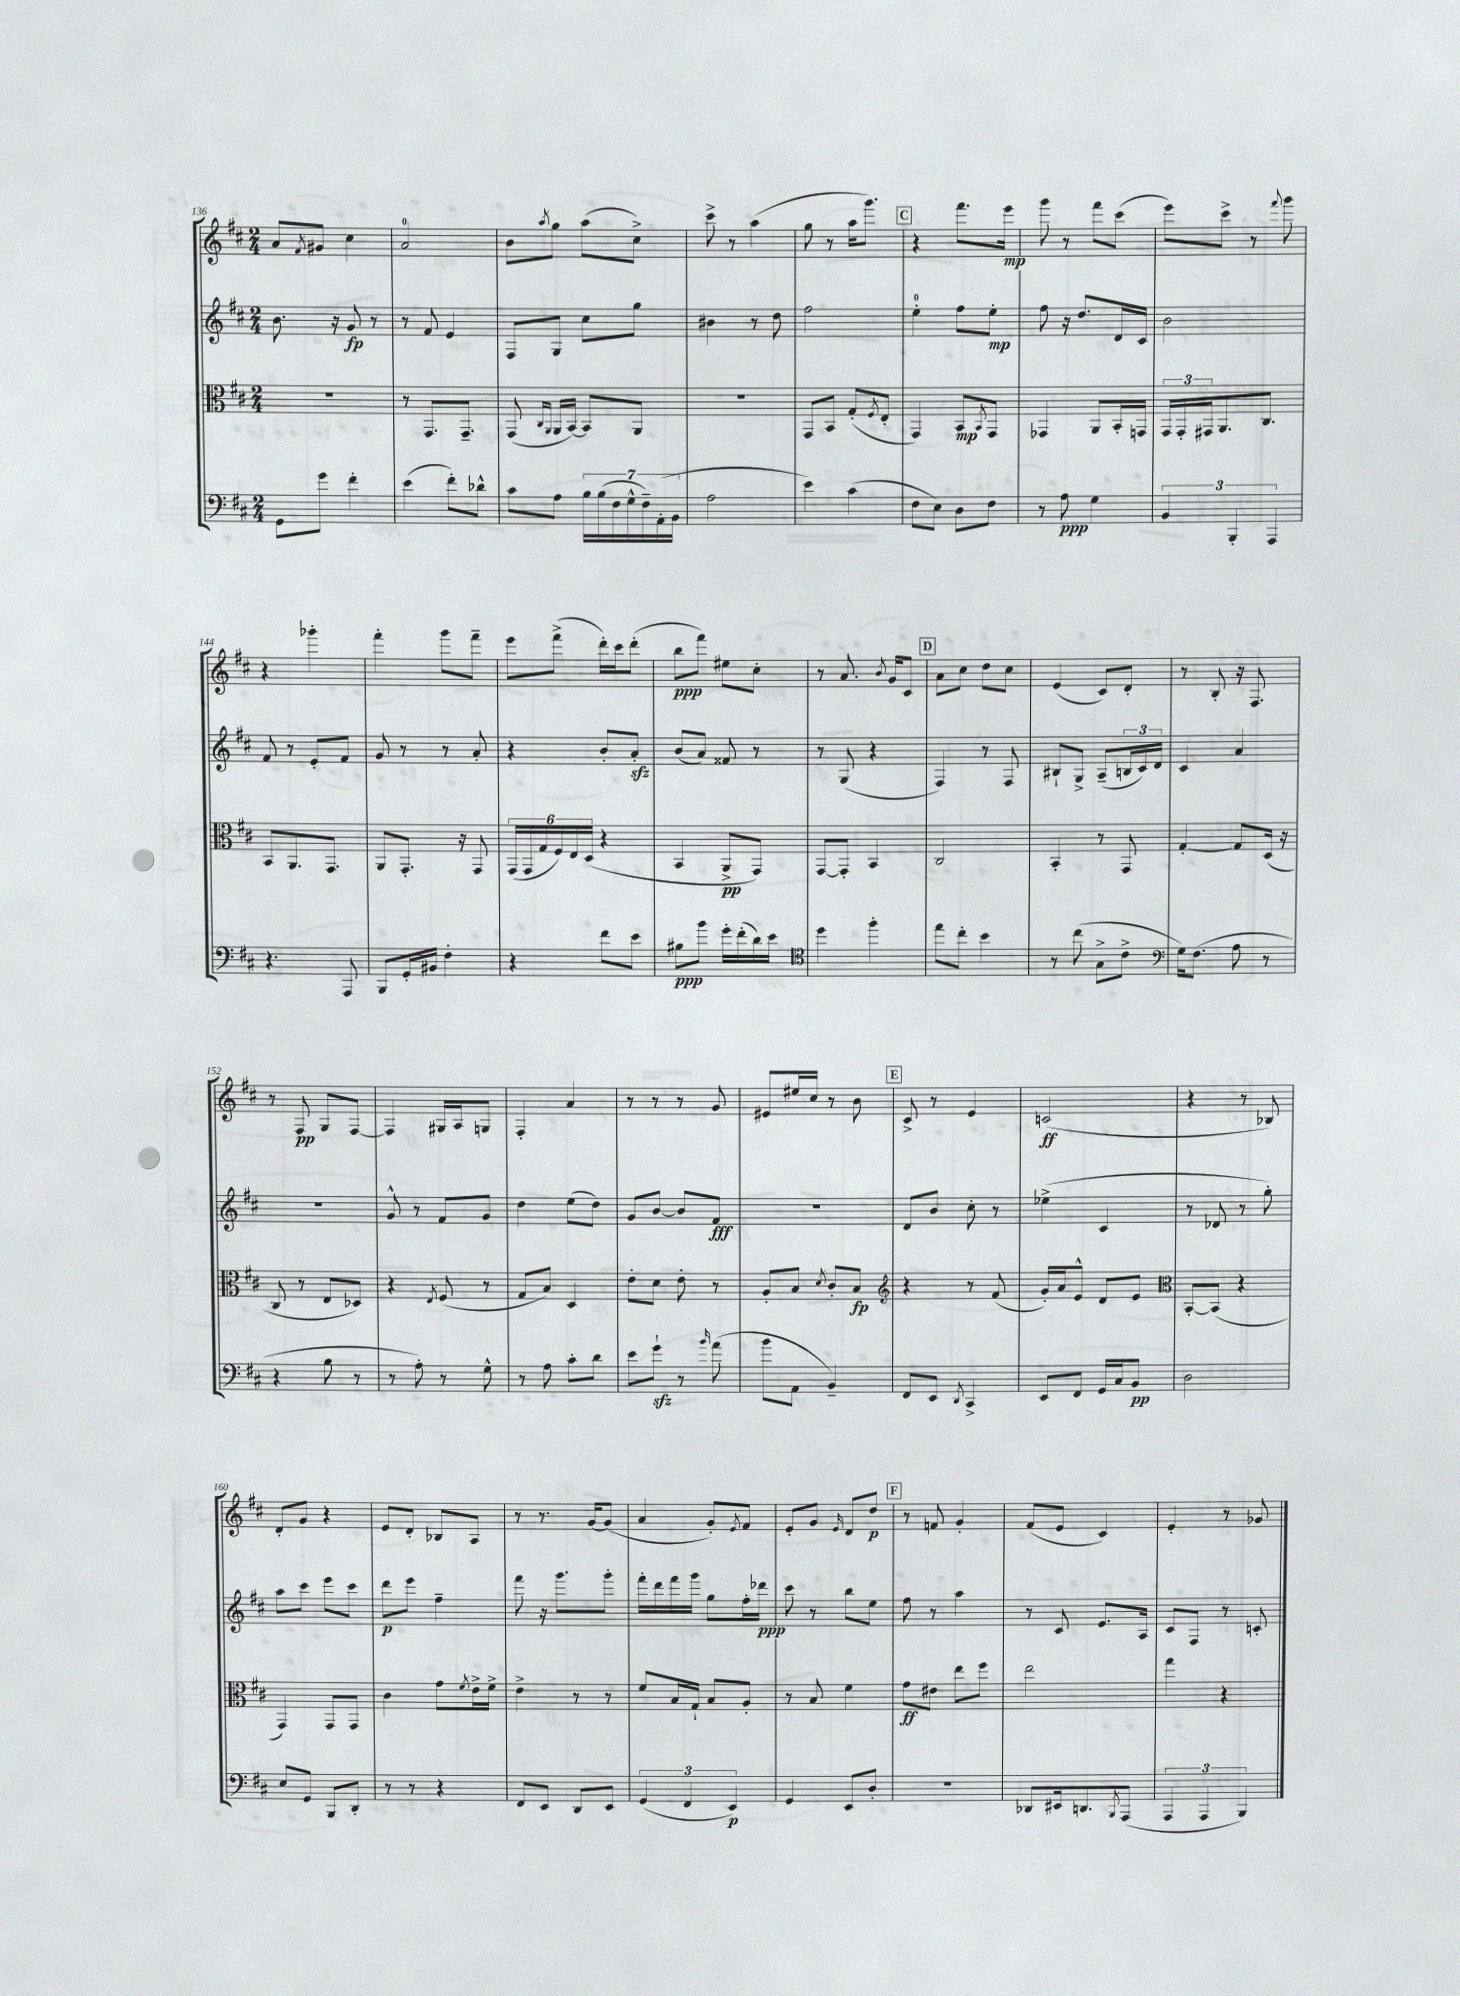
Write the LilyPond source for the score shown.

<<
\new StaffGroup <<
\new Staff = "s0" {
    \clef treble \key d \major \numericTimeSignature \time 2/4
    a'8 \acciaccatura { fis'8 } gis'8 cis''4 |
    a'2-0 |
    b'8 \acciaccatura { a''8 } g''8 a''8( cis''8->) |
    cis'''8-> r8 a''4( |
    g''8 r8 a''16 g'''8.) |
    \mark \markup { \box "C" } r4 fis'''8. e'''16\mp |
    g'''8 r8 fis'''8 cis'''8( |
    e'''8) cis'''8-> r8 \appoggiatura { fis'''8 } g'''8 |
    r4 ges'''4-. |
    fis'''4-. g'''8 fis'''8-- |
    e'''8 fis'''8->( d'''16-.) cis'''16 d'''8-.( |
    b''8\ppp fis'''8) eis''8 cis''8-. |
    r8 a'8. \acciaccatura { b'8 } g'16 cis'8 |
    \mark \markup { \box "D" } a'8 cis''8 d''8 cis''8 |
    e'4( cis'8) d'8-. |
    r8 b8-. r16 fis8. |
    r8 fis8\pp g8 fis8~ |
    fis4 gis16 a16 g8 |
    fis4-. a'4 |
    r8 r8 r8 g'8 |
    eis'8 eis''16 cis''16 r8 b'8 |
    \mark \markup { \box "E" } cis'8-> r8 e'4 |
    c'2\ff( |
    r4 r8 bes8) |
    d'8-. g'8 r4 |
    e'8 d'8-. bes8 a8 |
    r8 r8. g'16~ g'8( |
    a'4 g'8-.) \acciaccatura { e'8 } fis'8 |
    e'8-. g'8 \grace { e'16 } d'8 d''8\p |
    \mark \markup { \box "F" } r8 f'8 g'4-. |
    fis'8( e'8 cis'4) |
    e'4-. r8 ges'8 \bar "|." |
}
\new Staff = "s1" {
    \clef treble \key d \major \numericTimeSignature \time 2/4
    b'8. r16 g'8\fp r8 |
    r8 fis'8 e'4 |
    fis8 g8 cis''8 g''8 |
    bis'4 r8 d''8 |
    fis''2 |
    \mark \markup { \box "C" } e''4-0-. fis''8 e''8-.\mp |
    fis''8 r16 d''8. d'16 cis'16 |
    b'2 |
    fis'8 r8 e'8-. fis'8 |
    g'8 r8 r8 a'8-. |
    r4 b'8-. a'8-.\sfz |
    b'8( a'8) fisis'8 r8 |
    r8 g8( r4 |
    \mark \markup { \box "D" } fis4) r8 fis8 |
    bis8-! g8-> a8--( \tuplet 3/2 { b16 cis'16) d'16 } |
    cis'4 a'4 |
    r2 |
    g'8-^ r8 fis'8 g'8 |
    d''4 e''8( d''8) |
    g'8 b'8~ b'8 fis'8\fff |
    r2 |
    \mark \markup { \box "E" } d'8 b'8 cis''8-. r8 |
    ees''4->( cis'4 |
    r8 des'8 r8 g''8-.) |
    a''8 cis'''8 e'''8 cis'''8 |
    d'''8\p e'''8 fis''4-- |
    fis'''8 r16 g'''8. g'''8-. |
    fis'''16-. d'''16 fis'''16 g'''16 g''8 fis''16-. des'''16\ppp |
    cis'''8 r8 b''8 e''8 |
    \mark \markup { \box "F" } fis''8 r8 a''4 |
    r8 cis'8 e'8. a16 |
    cis'8 fis8 r8 c'8-. \bar "|." |
}
\new Staff = "s2" {
    \clef alto \key d \major \numericTimeSignature \time 2/4
    R2 |
    r8 g,8. g,8.-- |
    g,8( \grace { cis16 a,16 } a,16 b,16~) b,8 a,8 |
    R2 |
    g,8 b,8 g8-.( \acciaccatura { fis8 } e8-. |
    \mark \markup { \box "C" } g,4) b,8\mp \acciaccatura { b,8 } g,8 |
    ges,4 a,8 b,16-. g,16 |
    \tuplet 3/2 { g,16 g,16-. gis,16 } a,8. cis8. |
    b,8 a,8. g,8. |
    a,8 g,8.-. r16 g,8 |
    \tuplet 6/4 { g,16( g,16 g16 fis16) e16 d16( } r4 |
    b,4 a,8->\pp g,8) |
    g,8~ g,8-. b,4 |
    \mark \markup { \box "D" } cis2 |
    b,4-. r8 g,8 |
    g4~-. g8 d16( r16 |
    cis8 r8 e8 des8) |
    r4 \acciaccatura { e8 } fis8( r8 |
    g8 b8) d4 |
    e'8-. d'8 e'8-. r8 |
    a8-. b8 \acciaccatura { d'8 } cis'8-. b8\fp |
    \mark \markup { \box "E" } \clef treble r4 r8 fis'8( |
    g'16-.) a'16 e'8-^ d'8 e'8 |
    \clef alto b,8~-. b,8( r4 |
    g,4) g,8 g,8 |
    cis'4 g'8 \acciaccatura { fis'8 } e'16-> fis'16-> |
    e'4-> r8 r8 |
    fis'8 b16 g16-! b8 a8-. |
    r8 b8 fis'4 |
    \mark \markup { \box "F" } g'8\ff eis'8 e''8 fis''8 |
    e''2 |
    g''4 r4 \bar "|." |
}
\new Staff = "s3" {
    \clef bass \key d \major \numericTimeSignature \time 2/4
    g,8 g'8 fis'4-. |
    e'4( fis'8-.) des'8-^ |
    cis'8 a8 \tuplet 7/4 { b16 b16( fis16 g16-^ fis16--) a,16-.( b,16 } |
    a2 |
    e'4) cis'4( |
    \mark \markup { \box "C" } fis8 e8) d8 fis8 |
    r8 a8\ppp g4 |
    \tuplet 3/2 { b,4 b,,4-. a,,4 } |
    r4. a,,8 |
    b,,8 g,16-. bis,16 fis4-. |
    r4 fis'8 e'8 |
    bis8\ppp b'8 g'16-. fis'16-.( d'16) e'16 |
    \clef tenor d''4 fis''4-. |
    \mark \markup { \box "D" } e''8 cis''8-. b'4 |
    r8 cis''8( g8-> cis'8-> |
    \clef bass g16) fis8.( a8 r8 |
    r4 b8 r8 |
    r8 a8-.) r8 g8-^ |
    r8 a8 cis'8-. d'8 |
    e'8 g'8-!\sfz r8 \grace { b'16 } a'8( |
    b'8 a,8 b,4--) |
    \mark \markup { \box "E" } fis,8 e,8 \acciaccatura { d,8 } cis,4-> |
    e,8 fis,8 g,16 cis16 b,8\pp |
    d2 |
    e8 g,8 b,,8 d,8-. |
    r8 r8 r4 |
    fis,8 e,8 d,8 e,8 |
    \tuplet 3/2 { g,4( fis,4 e,4\p) } |
    g,4 e,8 d8-. |
    \mark \markup { \box "F" } R2 |
    des,8 eis,16 d,8. \acciaccatura { b,,8 } a,,8( |
    \tuplet 3/2 { a,,4 a,,4 b,,4) } \bar "|." |
}
>>
>>
\layout { \context { \Score currentBarNumber = #136 } }
